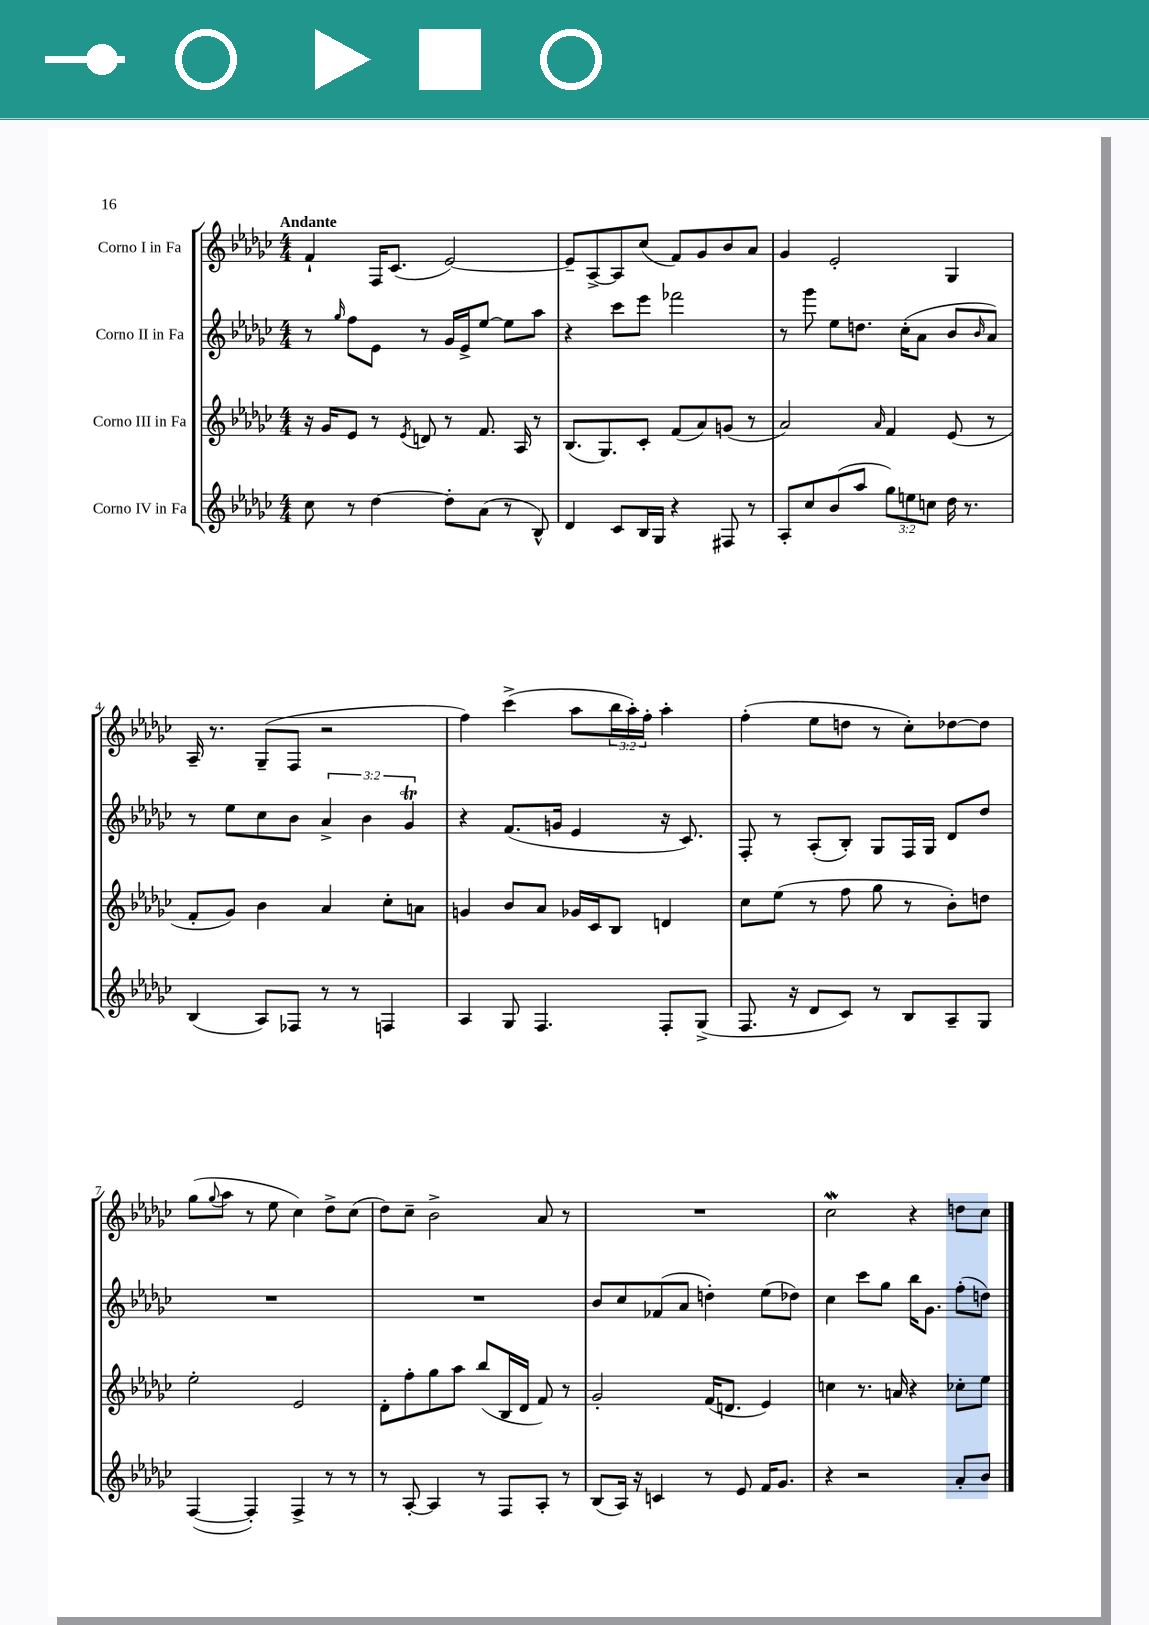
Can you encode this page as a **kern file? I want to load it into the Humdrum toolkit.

**kern	**kern	**kern	**kern
*staff4	*staff3	*staff2	*staff1
*clefG2	*clefG2	*clefG2	*clefG2
*k[b-e-a-d-g-c-]	*k[b-e-a-d-g-c-]	*k[b-e-a-d-g-c-]	*k[b-e-a-d-g-c-]
*M4/4	*M4/4	*M4/4	*M4/4
8cc-\	16r	8r	4f`/
.	16g-/LK	.	.
.	.	16qqgg-/	.
8r	8e-/J	8ff\L	.
[4dd-\	8r	8e-\J	16F/LK
.	.	.	(8.c-/J
.	8qe-/	.	.
.	8d/	8r	.
8dd-'\]L	8r	16g-/LL	[2e-/)
.	.	16e-^/J	.
(8a-\J	8.f/	[8ee-/J	.
8r	.	8ee-\]L	.
.	16A-/	.	.
8B-^^/)	8r	8aa-\J	.
=	=	=	=
4d-/	(8.B-/L	4r	8e-~/]L
.	.	.	[8A-^/
.	8.G-/)	.	.
8c-/L	.	8ccc-\L	8A-/]
16B-/L	8c-'/J	8eee-\J	(8cc-/J
16G-/JJ	.	.	.
4r	(8f/L	2fff-\	8f/L)
.	8a-/)	.	8g-/
8F#/	(8g/J	.	8b-/
8r	8r	.	8a-/J
=	=	=	=
8A-'/L	2a-/)	8r	4g-/
8cc-/	.	8ggg-\	.
(8b-/	.	8ee-\L	2e-'/
8aa-/J	.	8.dd\J	.
.	16qqa-/	.	.
12gg-\L)	4f/	.	.
.	.	(16cc-'\LK	.
12ee\	.	.	.
.	.	8a-\J	.
12cc\J	.	.	.
16dd-\	(8e-/	8b-/L	4G-/
8.r	.	.	.
.	.	16qqb-/	.
.	8r	8a-/J)	.
=	=	=	=
(4B-/	8f'/L	8r	16A-~/
.	.	.	8.r
.	8g-/J)	8ee-\L	.
8A-/L)	4b-\	8cc-\	(8G-~/L
8F-/J	.	8b-\J	8F/J
8r	4a-/	6a-^/	2r
8r	.	.	.
.	.	6b-\	.
4F/	8cc-'\L	.	.
.	.	6g-/	.
.	8a\J	.	.
=	=	=	=
4A-/	4g/	4r	4ff\)
8G-/	8b-/L	(8.f/L	(4ccc-^\
4.F/	8a-/J	.	.
.	.	16g/Jk	.
.	16g-/LL	4e-/	8aa-\L
.	16c-/J	.	.
.	8B-/J	.	24bb-\L
.	.	.	24aa-'\)
.	.	.	24ff'\JJ
8F'/L	4d/	16r	4aa-'\
.	.	8.c-/)	.
(8G-^/J	.	.	.
=	=	=	=
8.F/	8cc-\L	8F'/	(4ff'\
.	(8ee-\J	8r	.
16r	.	.	.
8d-/L	8r	(8A-'/L	8ee-\L
8c-/J)	8ff\	8B-'/J)	8dd\J
8r	8gg-\	8G-/L	8r
8B-/L	8r	16F/L	8cc-'\L)
.	.	16G-/JJ	.
8A-~/	8b-'\L)	8d-/L	[8dd-\
8G-/J	8dd\J	8dd-/J	8dd-\]J
=	=	=	=
([4F/	2ee-'\	1r	(8gg-\L
.	.	.	8qqgg-/
.	.	.	8aa-\J
4F'/])	.	.	8r
.	.	.	8ee-\
4F^/	2e-/	.	4cc-\)
8r	.	.	8dd-^\L
8r	.	.	(8cc-\J
=	=	=	=
8r	8d-'\L	1r	8dd-\L)
[8A-'/	8ff'\	.	8cc-~\J
4A-/]	8gg-\	.	2b-^\
.	8aa-\J	.	.
8r	(8bb-/L	.	.
8F/L	16B-/L	.	.
.	16d-/JJ	.	.
8A-'/J	8f/)	.	8a-/
8r	8r	.	8r
=	=	=	=
(8B-/L	2g-'/	8b-/L	1r
16A-/Jk)	.	8cc-/	.
16r	.	.	.
4c/	.	(8f-/	.
.	.	8a-/J	.
8r	(16f/LK	4dd'\)	.
.	8.d/J	.	.
8e-/	.	.	.
16f/LK	4e-/)	(8ee-\L	.
8.g-/J	.	.	.
.	.	8dd-\J)	.
=	=	=	=
4r	4cc\	4cc-\	2cc-\
2r	8.r	8ccc-\L	.
.	.	8gg-\J	.
.	16a/	.	.
.	4r	16bb-\LK	4r
.	.	8.g-\J	.
8a-'/L	8cc-'\L	(8ff'\L	8dd\L
8b-/J	8ee-\J	8dd\J)	8cc-\J
==	==	==	==
*-	*-	*-	*-
